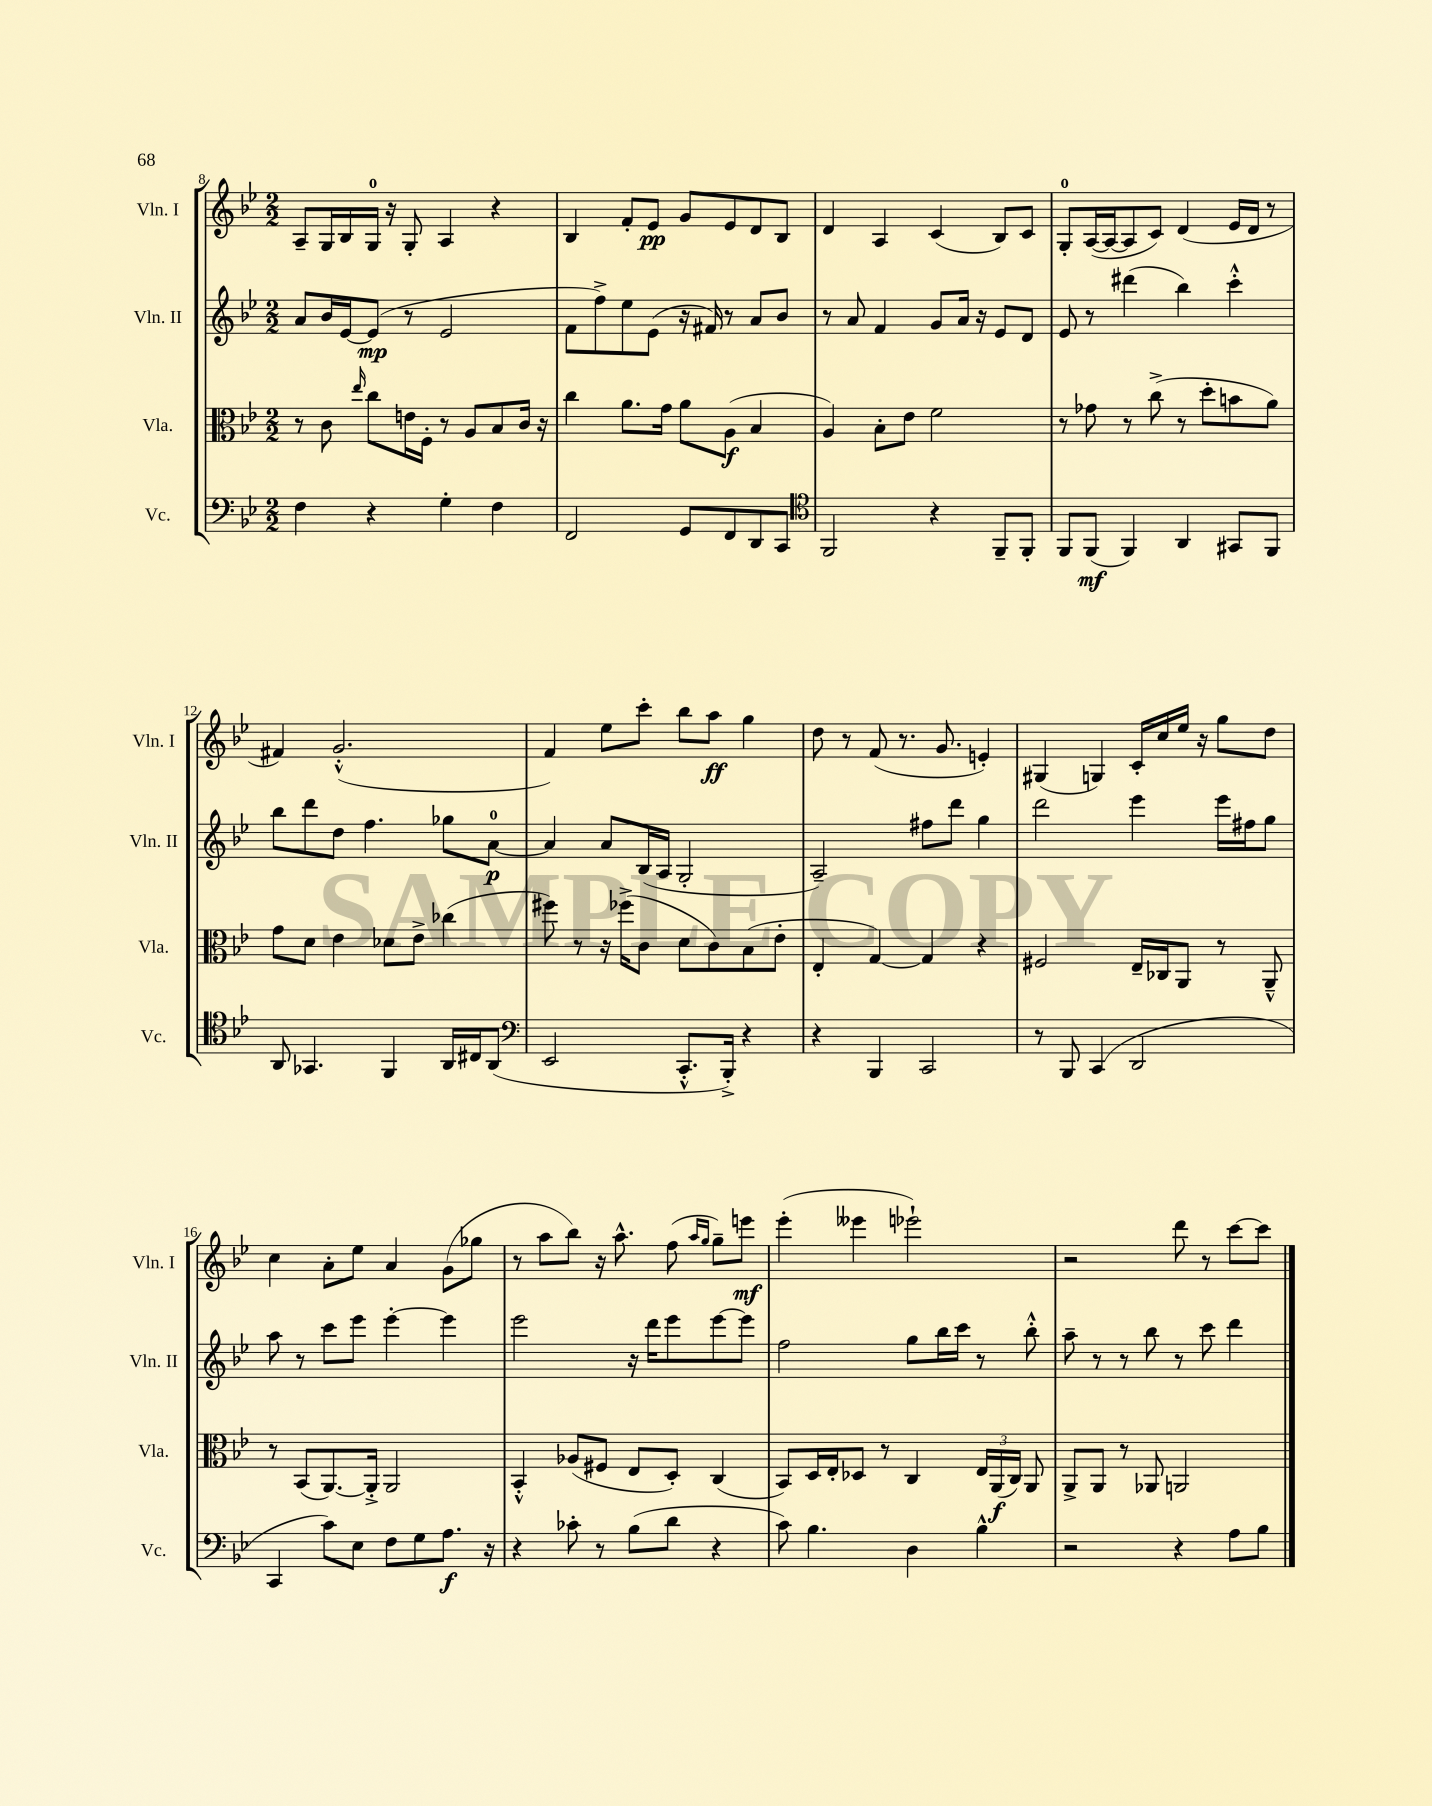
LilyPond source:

<<
\new StaffGroup <<
\new Staff = "s0" \with { instrumentName = "Vln. I" shortInstrumentName = "Vln. I" } {
    \clef treble \key bes \major \numericTimeSignature \time 2/2
    \autoBeamOff a8[-- g16 bes16 g16]-0 r16 g8-. a4 r4 |
    bes4 f'8[-. ees'8]\pp g'8[ ees'8 d'8 bes8] |
    d'4 a4 c'4( bes8[) c'8] |
    g8[-0-. a16~( a16~ a8 c'8]) d'4( ees'16[ d'16] r8 |
    fis'4) g'2.-.-^( |
    f'4) ees''8[ c'''8]-. bes''8[ a''8]\ff g''4 |
    d''8 r8 f'8( r8. g'8. e'4-.) |
    gis4( g4) c'16[-. c''16 ees''16] r16 g''8[ d''8] |
    c''4 a'8[-. ees''8] a'4 g'8[( ges''8] |
    r8 a''8[ bes''8]) r16 a''8.-^ f''8( \grace { a''16[ g''16] } g''8[--) e'''8]\mf |
    ees'''4-.( eeses'''4 ees'''2-!) |
    r2 d'''8 r8 c'''8[~ c'''8] \bar "|." |
}
\new Staff = "s1" \with { instrumentName = "Vln. II" shortInstrumentName = "Vln. II" } {
    \clef treble \key bes \major \numericTimeSignature \time 2/2
    \autoBeamOff a'8[ bes'16 ees'16~ ees'8]\mp( r8 ees'2 |
    f'8[ f''8->) ees''8 ees'8]( r16 fis'16) r8 a'8[ bes'8] |
    r8 a'8 f'4 g'8[ a'16] r16 ees'8[ d'8] |
    ees'8 r8 dis'''4( bes''4) c'''4-.-^ |
    bes''8[ d'''8 d''8] f''4. ges''8[ a'8]-0~\p |
    a'4 a'8[ bes16( a16] g2-. |
    a2--) fis''8[ d'''8] g''4 |
    d'''2 ees'''4 ees'''16[ fis''16 g''8] |
    a''8 r8 c'''8[ ees'''8] ees'''4~-. ees'''4 |
    ees'''2 r16 d'''16[ ees'''8 ees'''8~ ees'''8] |
    f''2 g''8[ bes''16 c'''16] r8 bes''8-.-^ |
    a''8-- r8 r8 bes''8 r8 c'''8 d'''4 \bar "|." |
}
\new Staff = "s2" \with { instrumentName = "Vla." shortInstrumentName = "Vla." } {
    \clef alto \key bes \major \numericTimeSignature \time 2/2
    \autoBeamOff r8 c'8 \grace { ees''16 } c''8[ e'16 f16]-. r8 a8[ bes8 c'16] r16 |
    c''4 a'8.[ g'16] a'8[ a8]\f( bes4 |
    a4) bes8[-. ees'8] f'2 |
    r8 ges'8 r8 c''8->( r8 d''8[-. b'8 a'8]) |
    g'8[ d'8] ees'4 des'8[ ees'8]-> ces''4( |
    fis''8) r8 r16 fes''16[->( c'8] d'8[ c'8) bes8( ees'8]-. |
    ees4-. g4~) g4 r4 |
    fis2 ees16[-- ces16 a,8] r8 a,8---^ |
    r8 bes,8[( a,8.~) a,16]-.-> a,2 |
    bes,4-.-^ aes8[( fis8] ees8[ d8]-.) c4( |
    bes,8[) d16 ees16-. des8] r8 c4 \tuplet 3/2 { ees16[ a,16\f( c16]) } a,8 |
    a,8[-> a,8] r8 aes,8 a,2 \bar "|." |
}
\new Staff = "s3" \with { instrumentName = "Vc." shortInstrumentName = "Vc." } {
    \clef bass \key bes \major \numericTimeSignature \time 2/2
    \autoBeamOff f4 r4 g4-. f4 |
    f,2 g,8[ f,8 d,8 c,8] |
    \clef tenor f,2 r4 f,8[-- f,8]-. |
    f,8[ f,8]\mf( f,4) a,4 gis,8[ f,8] |
    a,8 ges,4. f,4 a,16[ cis16 a,8]( |
    \clef bass ees,2 c,8.[-.-^ bes,,16]-.->) r4 |
    r4 bes,,4 c,2 |
    r8 bes,,8 c,4( d,2 |
    c,4 c'8[) ees8] f8[ g8 a8.]\f r16 |
    r4 ces'8-. r8 bes8[( d'8] r4 |
    c'8) bes4. d4 bes4-^ |
    r2 r4 a8[ bes8] \bar "|." |
}
>>
>>
\layout { \context { \Score currentBarNumber = #8 } }
